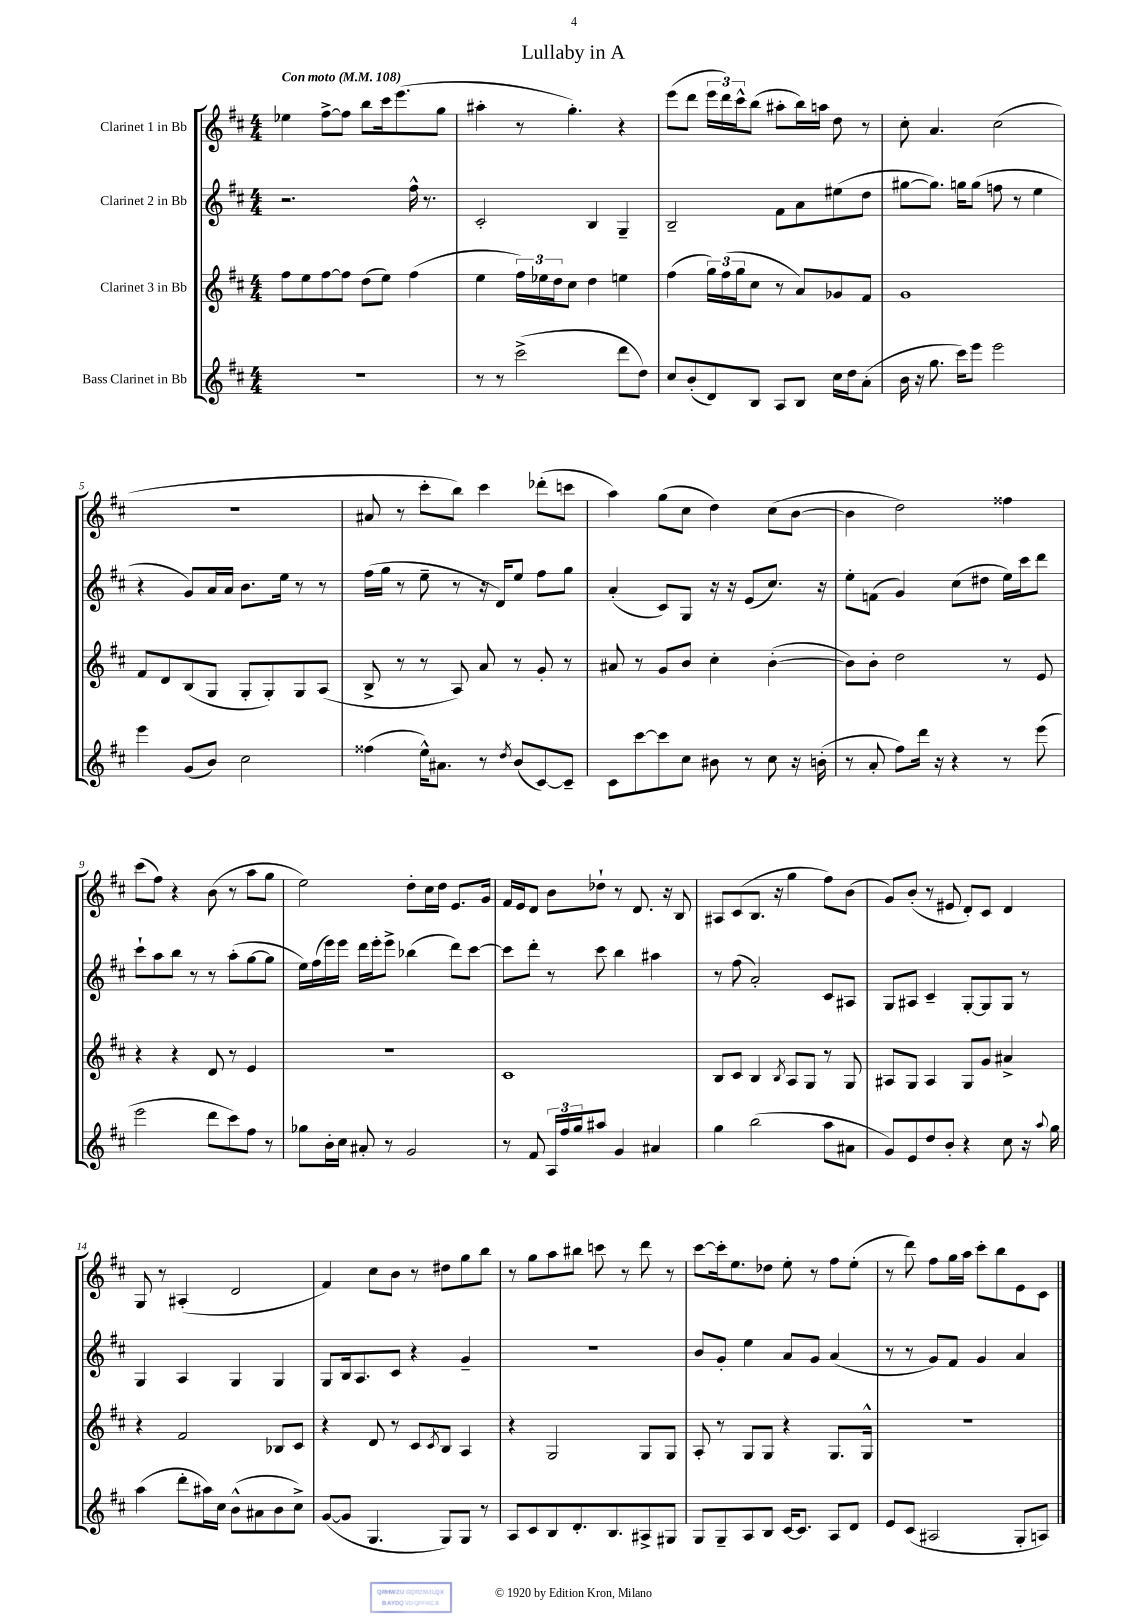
\header { title = "Lullaby in A" }
<<
\new StaffGroup <<
\new Staff = "s0" \with { instrumentName = "Clarinet 1 in Bb" } {
    \clef treble \key d \major \numericTimeSignature \time 4/4 \tempo "Con moto" 4 = 108
    ees''4 fis''8~-> fis''8 b''8 cis'''16 e'''8.( g''8 |
    ais''4-. r8 g''4.-.) r4 |
    e'''8( d'''8 \tuplet 3/2 { e'''16 d'''16) cis'''16-^ } b''8( ais''8-. b''16) a''16 d''8 r8 |
    cis''8-. a'4. cis''2( |
    R1 |
    ais'8 r8 cis'''8-. b''8) cis'''4 des'''8-.( c'''8 |
    a''4) g''8( cis''8 d''4) cis''8( b'8~ |
    b'4 d''2) fisis''4 |
    cis'''8( fis''8) r4 b'8( r8 a''8 g''8 |
    e''2) d''8-. cis''16 d''16 e'8. g'16 |
    fis'16 e'16 d'8 b'8 des''8-! r8 d'8. r16 b8 |
    ais8 cis'8( b8. r16 g''4 fis''8) b'8( |
    g'8) b'8-.( r8 eis'8 d'8-.) cis'8 d'4 |
    g8 r8 ais4-.( d'2 |
    fis'4) cis''8 b'8 r8 dis''8 g''8 b''8 |
    r8 g''8 a''8 bis''8 c'''8 r8 d'''8 r8 |
    cis'''8~ cis'''16-. e''8. des''8 e''8-. r8 fis''8 e''8-.( |
    r8 d'''8) fis''8 g''16 a''16 cis'''8-. b''8 e'8 cis'8 \bar "|." |
}
\new Staff = "s1" \with { instrumentName = "Clarinet 2 in Bb" } {
    \clef treble \key d \major \numericTimeSignature \time 4/4
    r2. fis''16-^ r8. |
    cis'2-. b4 g4-- |
    b2-- fis'8 a'8 eis''8( d''8 |
    gis''8~ gis''8.) g''16 g''8( f''8 r8 e''4 |
    r4 g'8) a'16 a'16 b'8. e''16 r8 r8 |
    fis''16( g''16 r8 e''8-- r8 r16 d'16) e''8 fis''8 g''8 |
    a'4-.( cis'8) g8 r16 r16 e'8( cis''8.) r16 |
    e''8-. f'8( g'4) cis''8( dis''8 e''16) cis'''16 d'''8 |
    cis'''8-! a''8 b''8 r8 r8 a''8-.( g''8~ g''8 |
    e''16) fis''16( e'''16) e'''16 d'''16 e'''16-. e'''8-> bes''4( d'''8) cis'''8~ |
    cis'''8 d'''8-. r8 cis'''8 b''4 ais''4 |
    r8 fis''8( a'2-.) cis'8 ais8 |
    g8 ais8 cis'4-- g8~-. g8 g8 r8 |
    g4 a4 g4 g4 |
    g8 b16 a8. cis'8 r4 g'4-- |
    R1 |
    b'8 g'8-. e''4 a'8 g'8 a'4( |
    r8 r8 g'8) fis'8 g'4 a'4 \bar "|." |
}
\new Staff = "s2" \with { instrumentName = "Clarinet 3 in Bb" } {
    \clef treble \key d \major \numericTimeSignature \time 4/4
    fis''8 e''8 fis''8~ fis''8 d''8( e''8) fis''4( |
    e''4 \tuplet 3/2 { fis''16) ees''16 d''16 } cis''8 d''4 e''4 |
    fis''4( \tuplet 3/2 { g''16) fis''16( g''16 } cis''8 r8 a'8) ges'8 fis'8 |
    g'1 |
    fis'8 d'8 b8( g8 g8-. g8-.) g8 a8( |
    b8-> r8 r8 a8) a'8 r8 g'8-. r8 |
    ais'8 r8 g'8 b'8 cis''4-. b'4~-.( |
    b'8) b'8-. d''2 r8 e'8 |
    r4 r4 d'8 r8 e'4 |
    R1 |
    cis'1 |
    b8 cis'8 b4 \acciaccatura { b8 } a8 g8 r8 g8 |
    ais8 g8 ais4 g8 g'8 ais'4-> |
    r4 fis'2 bes8 cis'8 |
    r4 d'8 r8 cis'8 \acciaccatura { cis'8 } b8 a4 |
    r4 g2 g8 g8 |
    a8-. r8 g8 g8 r4 g8. g16-^ |
    r1 \bar "|." |
}
\new Staff = "s3" \with { instrumentName = "Bass Clarinet in Bb" } {
    \clef treble \key d \major \numericTimeSignature \time 4/4
    R1 |
    r8 r8 cis'''2->( d'''8 d''8) |
    cis''8 b'8-.( d'8) b8 a8 b8 cis''16 d''16 a'8-.( |
    b'16 r16 g''8. cis'''16) e'''8 e'''2 |
    e'''4 g'8( b'8) cis''2 |
    fisis''4( e''16-^) ais'8. r8 \acciaccatura { d''8 } b'8( cis'8~) cis'8-- |
    cis'8 cis'''8~ cis'''8 cis''8 bis'8 r8 cis''8 r16 b'16-.( |
    r8 a'8-. fis''8) d'''16 r16 r4 r8 e'''8( |
    e'''2 d'''8 cis'''8) fis''8 r8 |
    ges''8 b'16-. cis''16 ais'8-. r8 g'2 |
    r8 fis'8 \tuplet 3/2 { a16 fis''16 g''16 } ais''8 g'4 ais'4 |
    g''4 b''2( a''8 ais'8 |
    g'8) e'8 d''8 b'8-. r4 cis''8 r16 \appoggiatura { a''8 } g''16 |
    a''4( d'''8-. ais''16) cis''16 b'8-^( ais'8 b'8 cis''8->) |
    g'8~( g'8 g4. g8) g8 r8 |
    a8 cis'8 b8 d'8.-. b8. ais8-> gis8 |
    g8 g8-- a8 b8 cis'16~ cis'8. a8 d'8 |
    e'8 cis'8( ais2 g8-. a8) \bar "|." |
}
>>
>>
